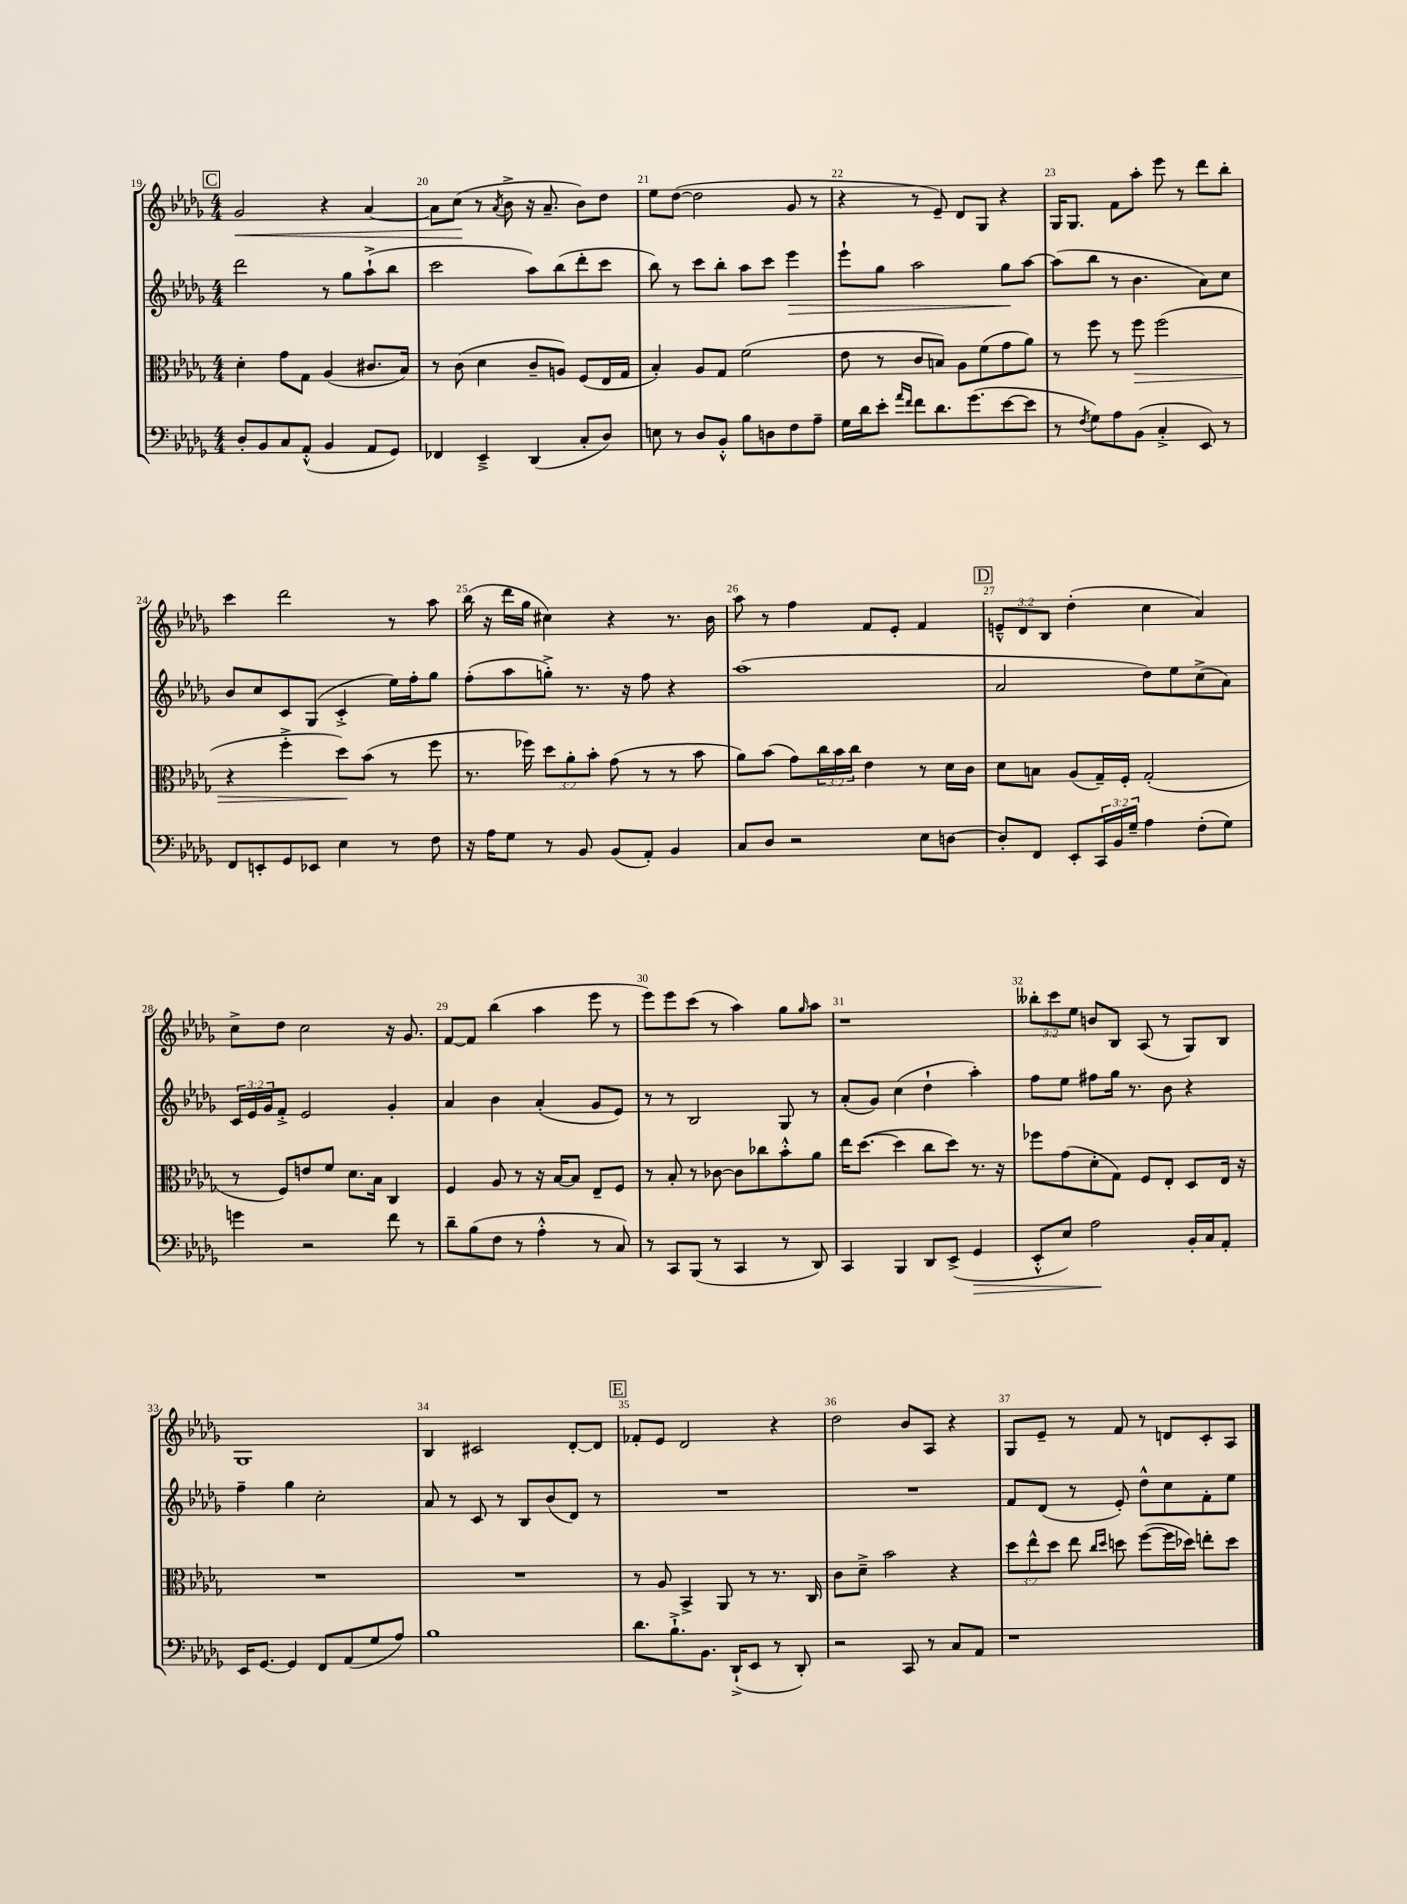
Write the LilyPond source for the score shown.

<<
\new StaffGroup <<
\new Staff = "s0" {
    \clef treble \key des \major \numericTimeSignature \time 4/4 \override Staff.TupletNumber.text = #tuplet-number::calc-fraction-text
    \mark \markup { \box "C" } ges'2\< r4 aes'4~ |
    aes'8 c''8\!( r8 \acciaccatura { aes'8 } bes'8-> r16 aes'8.-- bes'8) des''8 |
    ees''8 des''8~( des''2 ges'8 r8 |
    r4 r8 ees'8--) des'8 ges8 r4 |
    ges16 ges8. f'8 aes''8-. ees'''8 r8 des'''8 bes''8-. |
    c'''4 des'''2 r8 aes''8 |
    bes''16( r16 des'''16 ges''16 cis''4) r4 r8. bes'16 |
    aes''8 r8 f''4 f'8 ees'8-. f'4 |
    \mark \markup { \box "D" } \tuplet 3/2 { e'8---^ des'8 bes8 } des''4-.( c''4 aes'4) |
    c''8-> des''8 c''2 r16 ges'8. |
    f'8~ f'8 bes''4( aes''4 ees'''8 r8 |
    ees'''8) ees'''8 c'''8( r8 aes''4) ges''8 \grace { ges''16 } aes''8 |
    r1 |
    \tuplet 3/2 { beses''8-. c'''8 ees''8 } b'8 bes8 aes8( r8 ges8) bes8 |
    ges1 |
    bes4 cis'2 des'8~-. des'8 |
    \mark \markup { \box "E" } fes'8-. ees'8 des'2 r4 |
    des''2 bes'8 aes8 r4 |
    ges8 ees'8-- r8 f'8 r8 d'8 c'8-. aes8 \bar "|." |
}
\new Staff = "s1" {
    \clef treble \key des \major \numericTimeSignature \time 4/4 \override Staff.TupletNumber.text = #tuplet-number::calc-fraction-text
    \mark \markup { \box "C" } des'''2 r8 ges''8 aes''8-!->( bes''8 |
    c'''2 aes''8) bes''8( des'''8-. c'''8 |
    bes''8) r8 c'''8 bes''8-. aes''8 c'''8 ees'''4\> |
    ees'''8-! ges''8 aes''2 ges''8\! aes''8~ |
    aes''8( bes''8 r8 bes'4. aes'8) c''8 |
    bes'8 c''8 c'8 ges8( c'4-.-> ees''16) f''16-. ges''8 |
    f''8-.( aes''8 g''8-.->) r8. r16 f''8 r4 |
    aes''1( |
    \mark \markup { \box "D" } aes'2 des''8) ees''8 c''8->( aes'8) |
    \tuplet 3/2 { c'16 ees'16 ges'16 } f'8-.-> ees'2 ges'4-. |
    aes'4 bes'4 aes'4-.( ges'8 ees'8) |
    r8 r8 bes2 ges8 r8 |
    aes'8-.( ges'8) c''4( des''4-! aes''4-.) |
    f''8 ees''8 fis''8 ges''16 r8. bes'8 r4 |
    f''4-- ges''4 c''2-. |
    aes'8 r8 c'8 r8 bes8 bes'8( des'8) r8 |
    \mark \markup { \box "E" } R1 |
    R1 |
    f'8 des'8( r8 ees'8-.) des''8-^ c''8 f'8-. ees''8 \bar "|." |
}
\new Staff = "s2" {
    \clef alto \key des \major \numericTimeSignature \time 4/4 \override Staff.TupletNumber.text = #tuplet-number::calc-fraction-text
    \mark \markup { \box "C" } des'4-. ges'8 ges8 aes4( cis'8. bes16) |
    r8 c'8( des'4 c'8-- a8) f8( ees16 ges16 |
    bes4-.) aes8 ges8 f'2( |
    ees'8 r8 c'8 b8) aes8 f'8( ges'8 aes'8) |
    r8 f''8 r8 f''8\> f''2( |
    r4 f''4-.-> des''8\!) bes'8( r8 f''8 |
    r8. fes''16) \tuplet 3/2 { des''8 aes'8-. bes'8-. } ges'8( r8 r8 bes'8 |
    aes'8) bes'8( ges'8) \tuplet 3/2 { c''16 bes'16 c''16 } ees'4 r8 des'16 c'16 |
    \mark \markup { \box "D" } des'8 b8 aes8( ges16--) f16-. ges2-.( |
    r8 f8) e'8 f'8 des'8. bes16 c4 |
    f4 aes8 r8 r16 bes16~ bes8 ees8-- f8 |
    r8 bes8-. r8 ces'8~ ces'8 ces''8 bes'8-.-^ aes'8 |
    ees''16 des''8.~( des''4 c''8 des''8) r8. r16 |
    fes''8 ges'8( des'8-. ges8) f8 ees8-. des8 ees16 r16 |
    R1 |
    R1 |
    \mark \markup { \box "E" } r8 aes8 bes,4-> aes,8 r8 r8. c16 |
    c'8 des'8---> bes'2 r4 |
    \tuplet 3/2 { des''8 ees''8-^ des''8 } ees''8 \grace { c''16 des''16 } d''8 f''8~( f''16 des''16) e''8-. des''8 \bar "|." |
}
\new Staff = "s3" {
    \clef bass \key des \major \numericTimeSignature \time 4/4 \override Staff.TupletNumber.text = #tuplet-number::calc-fraction-text
    \mark \markup { \box "C" } des8-. bes,8 c8 aes,8-.-^( bes,4 aes,8 ges,8) |
    fes,4 ees,4---> des,4( c8-. des8) |
    e8 r8 des8 bes,8-.-^ bes8 d8 f8 aes8-- |
    ges16 des'16 ees'8-. \grace { aes'16 f'16 } f'8 des'8. ges'8.( ees'8~ ees'8 |
    r8 \acciaccatura { f8 } ges8) aes8 bes,8( c4-.-> ees,8) r8 |
    f,8 e,8-. ges,8 ees,8 ees4 r8 f8 |
    r16 aes16 ges8 r8 bes,8 bes,8( aes,8-.) bes,4 |
    c8 des8 r2 ees8 d8~ |
    \mark \markup { \box "D" } d8-. f,8 ees,8-. \tuplet 3/2 { c,16 bes,16 ges16-- } aes4 f8-.( ges8) |
    g'4 r2 f'8 r8 |
    des'8-- bes8( f8 r8 aes4-.-^ r8 c8) |
    r8 c,8 bes,,8( r8 c,4 r8 des,8) |
    c,4 bes,,4 des,8 ees,8->( ges,4\> |
    ees,8-.-^ ees8) aes2\! bes,16-. c16 aes,8-. |
    ees,16 ges,8.~ ges,4 f,8 aes,8( ges8 aes8) |
    bes1 |
    \mark \markup { \box "E" } des'8. bes8.-!-> bes,8. des,16-!->( ees,8 r8 des,8-.) |
    r2 c,8 r8 c8 aes,8 |
    r1 \bar "|." |
}
>>
>>
\layout { \context { \Score currentBarNumber = #19 \override BarNumber.break-visibility = ##(#f #t #t) barNumberVisibility = #all-bar-numbers-visible } }
